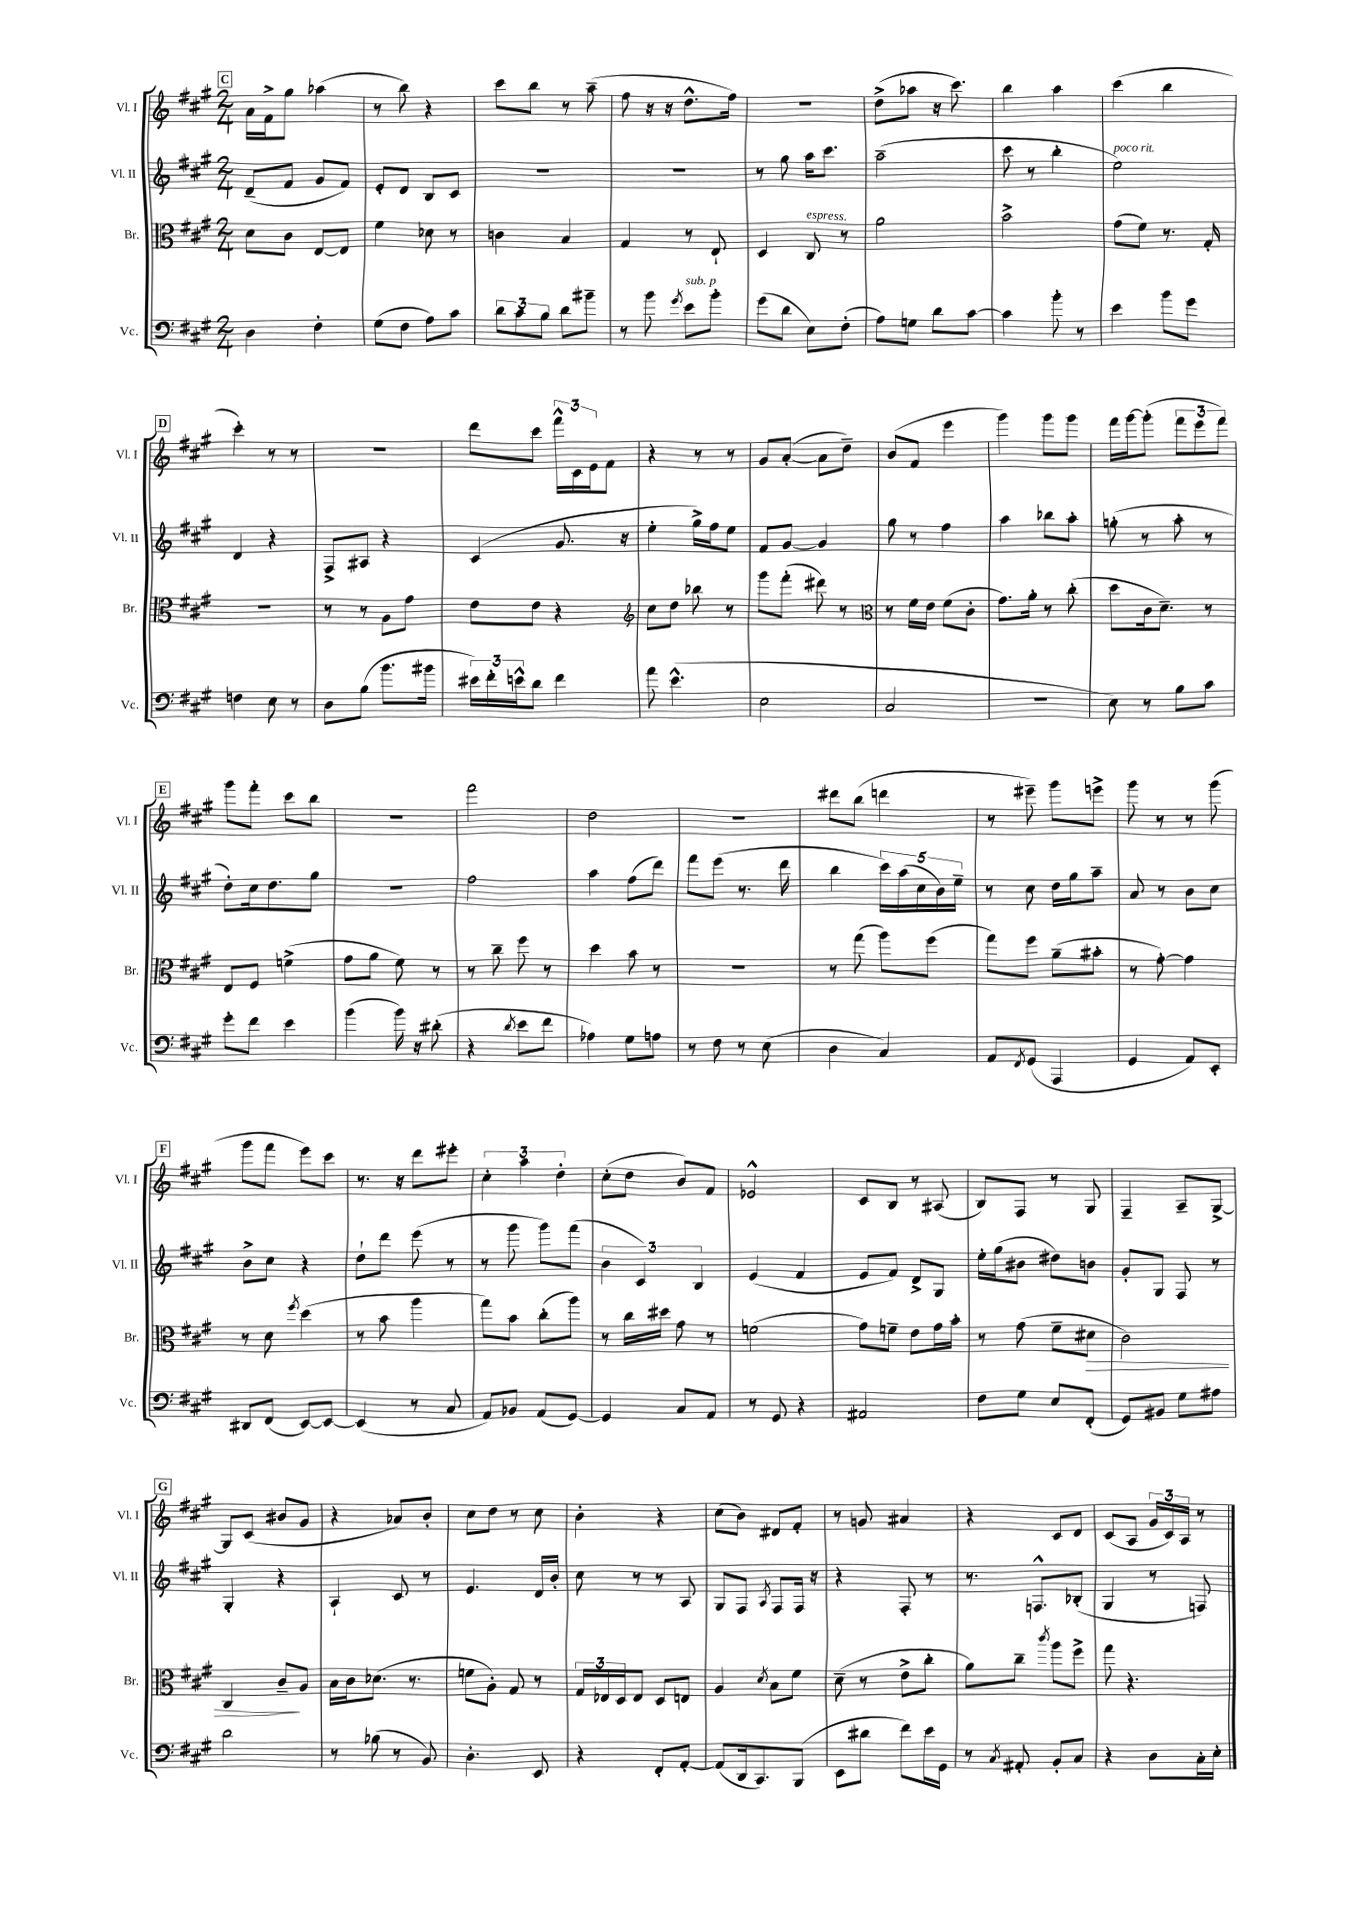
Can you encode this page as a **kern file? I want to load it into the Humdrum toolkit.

**kern	**kern	**kern	**kern
*staff4	*staff3	*staff2	*staff1
*clefF4	*clefC3	*clefG2	*clefG2
*k[f#c#g#]	*k[f#c#g#]	*k[f#c#g#]	*k[f#c#g#]
*M2/4	*M2/4	*M2/4	*M2/4
4D\	8d\L	(8d~/L	16a\LL
.	.	.	16f#^\J
.	8c#\J	8f#/J	8gg#\J
4F#'\	[8E/L	8g#/L	(4aa-\
.	8E/]J	8f#/J)	.
=	=	=	=
(8G#\L	4f#\	8e'/L	8r
8F#\J	.	8d/J	8bb\)
8A\L)	8d-\	8B/L	4r
8c#\J	8r	8c#/J	.
=	=	=	=
12d\L	4c\	2r	8ccc#\L
12c#\	.	.	.
.	.	.	8bb\J
12B\J	.	.	.
8d\L	4B/	.	8r
8b#~\J	.	.	(8aa~\
=	=	=	=
8r	4G#/	2r	8ff#\
8b\	.	.	16r
.	.	.	16r
8qg#/	.	.	.
8e\L	8r	.	8.dd^^\L
8b'\J	8E`/	.	.
.	.	.	16ff#\Jk)
=	=	=	=
(8g#\L	4D/	8r	2r
8d\J	.	8gg#\	.
8E\L)	8C#/	16aa\LK	.
.	.	8.ccc#\J	.
(8F#'\J	8r	.	.
=	=	=	=
8A\L)	2a\	(2aa~\	(8dd^\L
8G\J	.	.	8aa-\J
8d\L	.	.	16r
.	.	.	8.ccc#\)
[8c#\J	.	.	.
=	=	=	=
4c#\]	2b^\	8ccc#\	4bb\
.	.	8r	.
8b'\	.	4bb'\	4aa\
8r	.	.	.
=	=	=	=
4e\	(8g#\L	2ee\)	(4ccc#\
.	8f#\J)	.	.
8b\L	8.r	.	4bb\
8g#\J	.	.	.
.	16G#'/	.	.
=	=	=	=
4F\	2r	4d/	4ccc#'\)
8E\	.	4r	8r
8r	.	.	8r
=	=	=	=
8D\L	8r	8F#^/L	2r
(8B\J	8r	8A#/J	.
8.b\L	8A\L	4r	.
.	8g#\J	.	.
16b#\Jk	.	.	.
=	=	=	=
24e#\LL)	8e\L	(4c#/	8ddd\L
24f#'\	.	.	.
24e^^\J	.	.	.
8d\J	8e\J	.	8ccc#\J
4f#\	4r	8.g#/	24fff#^^\LL
.	.	.	24c#\
.	.	.	24e\J
.	.	.	8f#\J
.	.	16r	.
=	=	=	=
*	*clefG2	*	*
8a\	8cc#\L	4ee'\	4r
(4.e^^\	8dd\J	.	.
.	8bb-\	16gg#^\LL)	8r
.	.	16ff#\J	.
.	8r	8ee\J	8r
=	=	=	=
2E\	8ggg#\L	8f#/L	8g#/L
.	(8fff#'\J	[8g#/J	([8a'/J
.	8ddd#\)	4g#/]	8a\]L
.	8r	.	8dd~\J)
=	=	=	=
*	*clefC3	*	*
2C#/	8r	8gg#\	(8b/L
.	16f#\LL	8r	8f#/J
.	16e\JJ	.	.
.	(8f#\L	4ff#\	4eee\
.	8c#'\J	.	.
=	=	=	=
2r	8.g#\L)	4aa\	4ggg#\)
.	16a'\Jk	.	.
.	8r	8bb-\L	8ggg#\L
.	(8cc#'\	8aa'\J	8ggg#\J
=	=	=	=
8E\)	8dd\L	(8gg'\	16fff#\LL
.	.	.	[16ggg#\J
8r	16c#\k	8r	(8ggg#'\]J
.	8.d~\J)	.	.
8B\L	.	8aa'\	12fff#\L
.	.	.	12eee\
8c#\J	8r	8r	.
.	.	.	12fff#\J)
=	=	=	=
8g#'\L	8E/L	8dd'\L)	8ggg#\L
8f#\J	8F#/J	16cc#\k	8fff#'\J
.	.	8.dd\	.
4e\	(4f^\	.	8ccc#\L
.	.	8gg#\J	8bb\J
=	=	=	=
(4b\	8g#\L	2r	2r
.	8a\J	.	.
16b\)	8f#\)	.	.
16r	.	.	.
(8d#'\	8r	.	.
=	=	=	=
4r	8r	2ff#\	2fff#\
.	8cc#~\	.	.
8qd/	.	.	.
8e\L	8ff#\	.	.
8f#\J	8r	.	.
=	=	=	=
4A-\)	4dd\	4aa\	2dd\
8G#\L	8b\	(8ff#\L	.
8A\J	8r	8ddd\J)	.
=	=	=	=
8r	2r	8fff#\L	2r
8F#\	.	(8eee\J	.
8r	.	8.r	.
(8E\	.	.	.
.	.	16ddd\	.
=	=	=	=
4D\	8r	4bb\	8ddd#\L
.	(8gg#\	.	(8bb\J
4C#/)	8aa\L)	20ccc#\LL)	4ddd\
.	.	(20aa\	.
.	.	20cc#\	.
.	(8ff#\J	.	.
.	.	20b\)	.
.	.	20ee~\JJ	.
=	=	=	=
8AA/L	8gg#\L)	8r	8r
8qFF#/	.	.	.
(8GG#/J	8ff#\J	8cc#\	8eee#~\)
4AAA/	(8a~\L	16dd\LL	8ggg#\L
.	.	16gg#\J	.
.	8b#'\J	8aa~\J	8eee^\J
=	=	=	=
4GG#/	8r	8a/	8ggg#\
.	[8g#'\)	8r	8r
8AA/L)	4g#\]	8b\L	8r
8EE'/J	.	8cc#\J	(8ggg#\
=	=	=	=
8DD#/L	8r	8b^\L	8ggg#\L
(8FF#/J	8d\	8cc#\J	8fff#\J
.	8qff#/	.	.
[8EE/L)	(4dd\	4r	8eee\L)
8EE/_J	.	.	8ccc#\J
=	=	=	=
(4EE/]	8r	8dd`\L	8.r
.	8b\	8ddd\J	.
.	.	.	16r
8r	4aa\	(8eee\	8ddd\L
8C#/	.	8r	8eee#'\J
=	=	=	=
8AA/L)	8gg#\L)	8r	6cc#'\
8BB-/J	8b\J	8ggg#\	.
.	.	.	6aa\
(8AA/L	(8cc#'\L	8ggg#\L)	.
.	.	.	6dd'\
[8GG#/J)	8aa\J)	(8fff#\J	.
=	=	=	=
4GG#/]	8r	6b\	(8cc#'\L
.	16cc#\LL	.	8dd\J
.	.	6c#/)	.
.	16dd#\JJ	.	.
8C#/L	8g#\	.	8b/L)
.	.	6B/	.
8AA/J	8r	.	8f#/J
=	=	=	=
8r	(2f\	(4e/	2e-^^/
8GG#/	.	.	.
4r	.	4f#/	.
=	=	=	=
2AA#/	8g#\L)	8e/L	8c#/L
.	8f~\J	8f#/J)	8B/J
.	8e\L	8d^/L	8r
.	16g#\L	8G#/J	(8A#/
.	16b'\JJ	.	.
=	=	=	=
8F#\L	8r	16ee'\LL	8B/L)
.	.	(16gg#\J	.
8G#\J	(8g#\	8b#\J	8F#/J
8E/L	8f#~\L	8dd#\L)	8r
(8FF#'/J	8d#\J	8b\J	8G#/
=	=	=	=
8GG#/L)	2c#\)	8g#'/L	4F#~/
8BB#/J	.	8G#/J	.
8G#\L	.	8F#/	8A~/L
8A#\J	.	8r	[8G#^/J
=	=	=	=
2d\	4C#/	4G#'/	8G#/]L
.	.	.	(8c#/J
.	8c#~/L	4r	8b#/L
.	8A/J	.	8g#/J
=	=	=	=
8r	16B\LL	4A`/	4r
.	16c#\J	.	.
(8B-\	(8.d-\J	.	.
8r	.	8c#/	8a-/L)
.	8.r	.	.
8BB/)	.	8r	8b'/J
=	=	=	=
4.D'\	8f\L	4.e/	8cc#\L
.	8A'\J)	.	8dd\J
.	8G#/	.	8r
8EE/	8r	16d/LL	8cc#\
.	.	16b'/JJ	.
=	=	=	=
4r	24G#/LL	8cc#\	4b'\
.	24E-/	.	.
.	24D/J	.	.
.	8E-/J	8r	.
8FF#'/L	8D/L	8r	4r
[8AA'/J	8E/J	8A/	.
=	=	=	=
(8AA/]L	4A/	8G#/L	(8cc#\L
16DD/k	.	8F#/J	8b\J)
8.CC#/)	.	.	.
.	8qd/	8qA/	.
.	8B\L	8F#/L	8d#/L
(8BBB/J	8f#\J	16F#/Jk	8f#'/J
.	.	16r	.
=	=	=	=
8EE\L	(8d~\	4r	8r
8d#\J	8r	.	8g/
8f#\L)	8e^\L	8F#'/	4a#/
16e\L	8cc#'\J	8r	.
16GG#\JJ	.	.	.
=	=	=	=
8r	8a\L)	8.r	4r
8qC#/	.	.	.
8AA#'/	8cc#~\J	.	.
.	.	8.F^^/L	.
.	8qccc#/	.	.
8BB'/L	8aa\L	.	8c#/L
8C#/J	8ff#^\J	(8B-'/J	8d/J
=	=	=	=
4r	8gg#\	4G#/	(8c#/L
.	4.r	.	8A/J
8D\L	.	8r	24g#/LL
.	.	.	24c#/)
.	.	.	24A/JJ
16C#'\L	.	8F/)	8r
16E'\JJ	.	.	.
==	==	==	==
*-	*-	*-	*-
